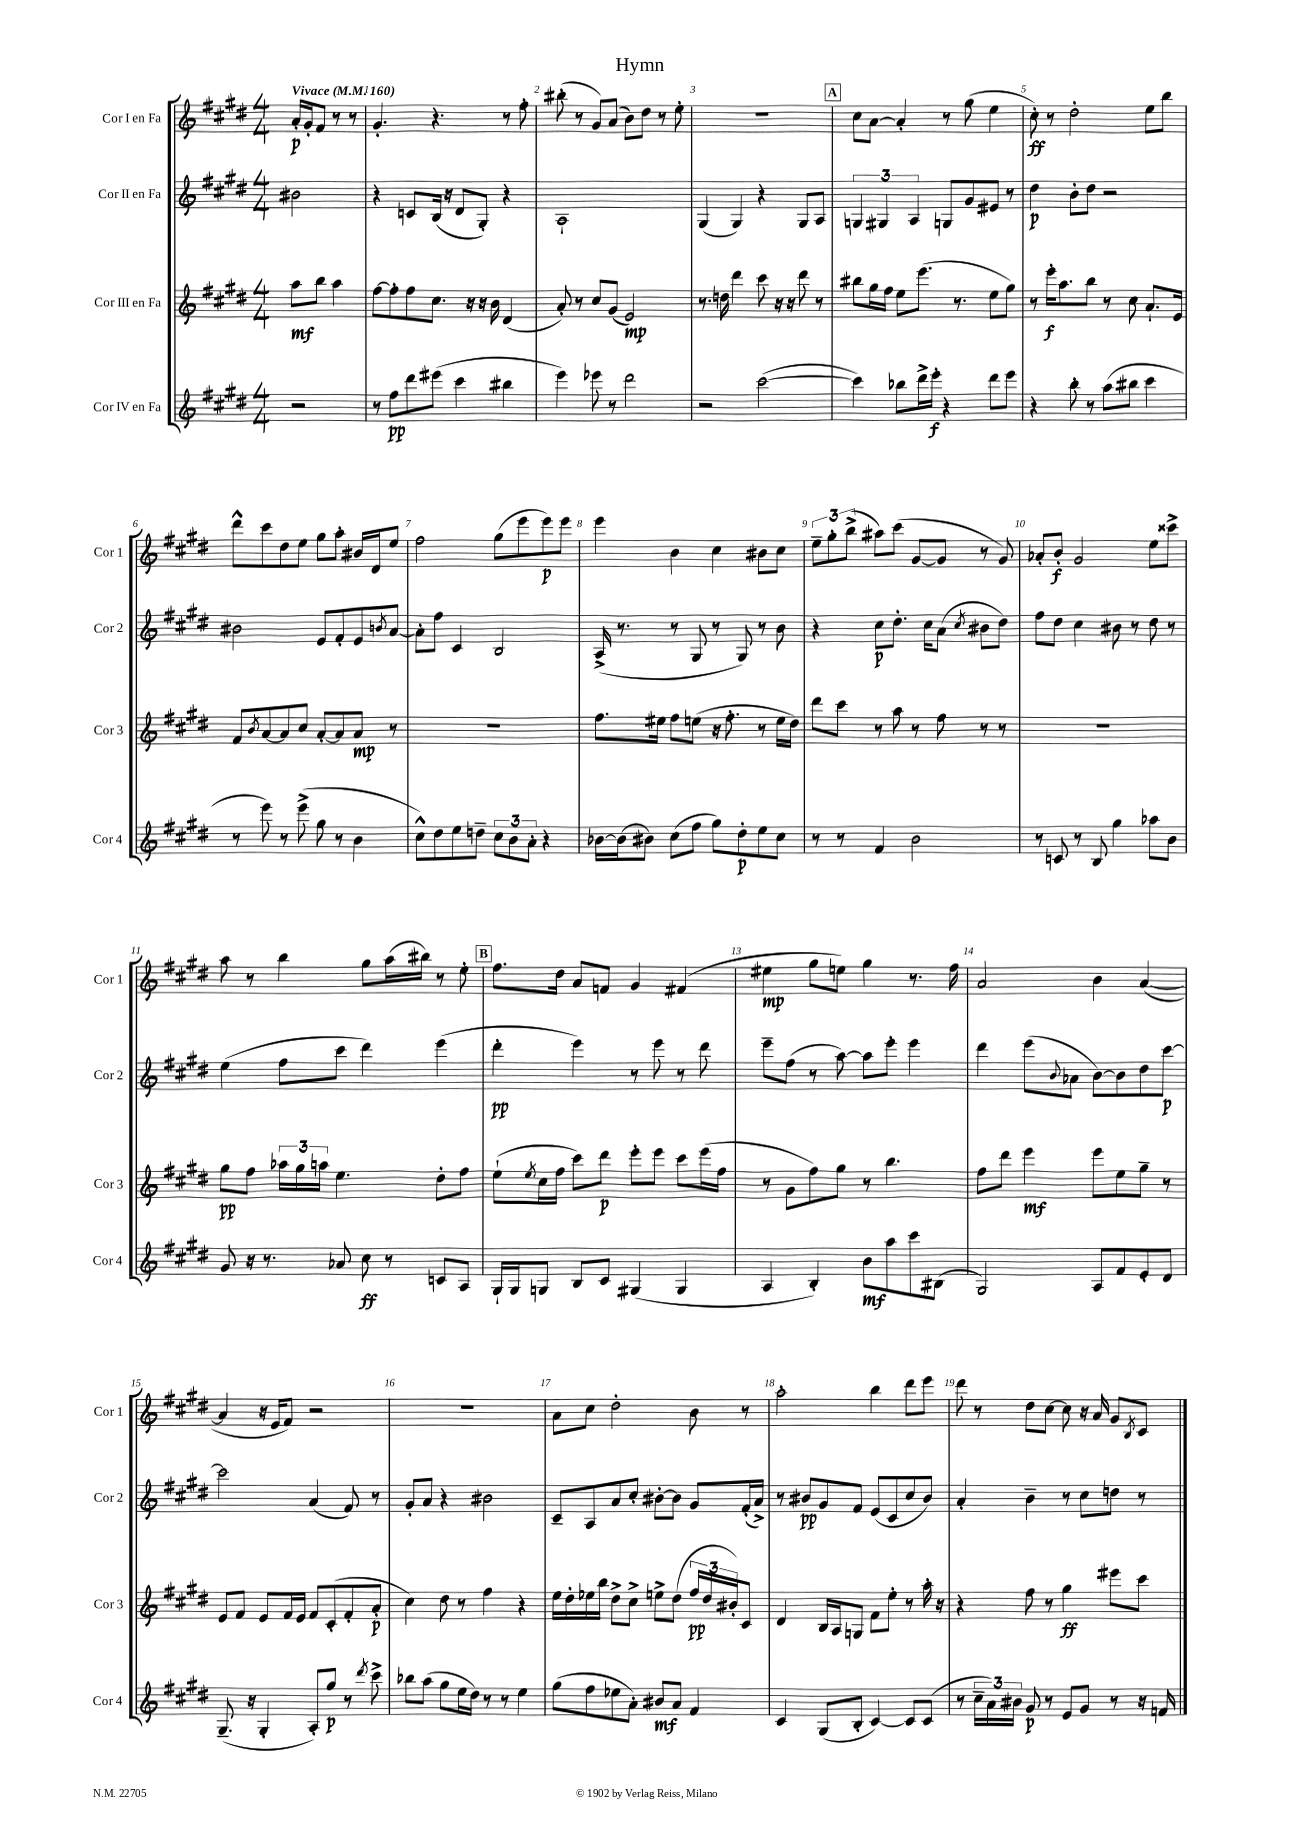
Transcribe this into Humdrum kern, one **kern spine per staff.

**kern	**dynam	**kern	**dynam	**kern	**dynam	**kern	**dynam
*part4	*part4	*part3	*part3	*part2	*part2	*part1	*part1
*staff4	*staff4	*staff3	*staff3	*staff2	*staff2	*staff1	*staff1
*I"Cor IV en Fa	*	*I"Cor III en Fa	*	*I"Cor II en Fa	*	*I"Cor I en Fa	*
*I'Cor 4	*	*I'Cor 3	*	*I'Cor 2	*	*I'Cor 1	*
*clefG2	*	*clefG2	*	*clefG2	*	*clefG2	*
*k[f#c#g#d#]	*	*k[f#c#g#d#]	*	*k[f#c#g#d#]	*	*k[f#c#g#d#]	*
*M4/4	*	*M4/4	*	*M4/4	*	*M4/4	*
*MM160	*	*MM160	*	*MM160	*	*MM160	*
=	=	=	=	=	=	=	=
!	!	!	!	!	!	!LO:TX:a:B:t=Vivace	!
2r	.	8aa\L	mf	2b#X\	.	16a'/LL	p
.	.	.	.	.	.	16g#'/J	.
.	.	8bb\J	.	.	.	8f#/J	.
.	.	4aa\	.	.	.	8r	.
.	.	.	.	.	.	8r	.
=1	=1	=1	=1	=1	=1	=1	=1
8r	.	[8ff#\L	.	4r	.	4.g#'/	.
8ff#\L	pp	8ff#'\]	.	.	.	.	.
8ddd#\	.	8ff#\	.	8cn/L	.	.	.
(8eee#X\J	.	8.cc#\J	.	(16B/Jk	.	4.r	.
.	.	.	.	16r	.	.	.
4ccc#\	.	.	.	8d#/L	.	.	.
.	.	16r	.	.	.	.	.
.	.	16r	.	8G#'/J)	.	.	.
.	.	16b\	.	.	.	.	.
4bb#X\	.	(4d#/	.	4r	.	8r	.
.	.	.	.	.	.	8ff#'\	.
=2	=2	=2	=2	=2	=2	=2	=2
4eee\)	.	8a'/)	.	1A`	.	(8bb#X'\	.
.	.	8r	.	.	.	8r	.
8eee-X\	.	8cc#/L	.	.	.	8g#/L)	.
8r	.	(8g#/J	.	.	.	(8a/J	.
2ddd#\	.	2e/)	mp	.	.	8b\L)	.
.	.	.	.	.	.	8dd#\J	.
.	.	.	.	.	.	8r	.
.	.	.	.	.	.	8ee'\	.
=3	=3	=3	=3	=3	=3	=3	=3
2r	.	8.r	.	(4G#/	.	1r	.
.	.	16ddn\	.	.	.	.	.
.	.	4ddd#\	.	4G#/)	.	.	.
([2ccc#\	.	8ccc#\	.	4r	.	.	.
.	.	16r	.	.	.	.	.
.	.	16r	.	.	.	.	.
.	.	8ddd#\	.	8G#/L	.	.	.
.	.	8r	.	8A/J	.	.	.
!!LO:REH:place=s1:t=A
=4	=4	=4	=4	=4	=4	=4	=4
4ccc#\])	.	8bb#X\L	.	6Gn/	.	8cc#\L	.
.	.	16gg#\L	.	.	.	[8a\J	.
.	.	.	.	6G#X/	.	.	.
.	.	16ff#\JJ	.	.	.	.	.
8bb-X\L	.	8ee\L	.	.	.	4a'/]	.
.	.	.	.	6A/	.	.	.
16ddd#^\L	.	(8.eee\J	.	.	.	.	.
16eee'\JJ	f	.	.	.	.	.	.
4r	.	.	.	8Gn/L	.	8r	.
.	.	8.r	.	.	.	.	.
.	.	.	.	8g#/	.	(8gg#\	.
8ddd#\L	.	8ee\L	.	8e#X/J	.	4ee\	.
8eee\J	.	8gg#\J)	.	8r	.	.	.
=5	=5	=5	=5	=5	=5	=5	=5
4r	.	8r	.	4dd#\	p	8cc#'\)	ff
.	.	16eee'\KL	f	.	.	8r	.
.	.	8.aa\	.	.	.	.	.
8bb'\	.	.	.	8b'\L	.	2dd#'\	.
8r	.	8bb\J	.	8dd#\J	.	.	.
(8aa\L	.	8r	.	2r	.	.	.
8bb#X\J	.	8cc#\	.	.	.	.	.
4ccc#\	.	8.a`/L	.	.	.	8ee\L	.
.	.	.	.	.	.	8bb\J	.
.	.	16e/Jk	.	.	.	.	.
!!LO:LB:g=z
=6	=6	=6	=6	=6	=6	=6	=6
8r	.	8f#/L	.	2b#X\	.	8ddd#^^\L	.
.	.	8qb/	.	.	.	.	.
8eee\)	.	[8a/	.	.	.	8ccc#\	.
8r	.	8a/]	.	.	.	8dd#\	.
(8eee^\	.	8cc#/J	.	.	.	8ee\J	.
8gg#\	.	[8a'/L	.	8e/L	.	8gg#\L	.
8r	.	8a/]	.	8f#'/	.	8aa'\J	.
4b\	.	8a/J	mp	8e/	.	16b#X/LL	.
.	.	.	.	.	.	16d#/J	.
.	.	.	.	8qbn/	.	.	.
.	.	8r	.	[8a/J	.	8ee/J	.
=7	=7	=7	=7	=7	=7	=7	=7
8cc#^^\L)	.	1r	.	8a'\L]	.	2ff#\	.
8dd#\	.	.	.	8ff#\J	.	.	.
8ee\	.	.	.	4c#/	.	.	.
8ddn~\J	.	.	.	.	.	.	.
12cc#\L	.	.	.	2B/	.	(8gg#\L	.
12b\	.	.	.	.	.	.	.
.	.	.	.	.	.	8eee\	.
12a'\J	.	.	.	.	.	.	.
4r	.	.	.	.	.	8eee\)	p
.	.	.	.	.	.	8eee\J	.
=8	=8	=8	=8	=8	=8	=8	=8
[16b-X\LL	.	8.ff#\L	.	(16A^/	.	4eee\	.
(16b-\J]	.	.	.	8.r	.	.	.
8b#X\J)	.	.	.	.	.	.	.
.	.	16ee#X\Jk	.	.	.	.	.
(8cc#\L	.	8ff#\L	.	8r	.	4b\	.
8ff#\J	.	(8een\J	.	8G#/	.	.	.
8gg#\L)	.	16r	.	8r	.	4cc#\	.
.	.	8.ff#'\	.	.	.	.	.
8dd#'\	p	.	.	8G#/)	.	.	.
8ee\	.	8r	.	8r	.	8b#X\L	.
8cc#\J	.	16ee\LL	.	8b\	.	8cc#\J	.
.	.	16dd#\JJ)	.	.	.	.	.
=9	=9	=9	=9	=9	=9	=9	=9
8r	.	8ddd#\L	.	4r	.	12ee~\L	.
.	.	.	.	.	.	12gg#'\	.
8r	.	8ccc#\J	.	.	.	.	.
.	.	.	.	.	.	(12bb^\J	.
4f#/	.	8r	.	8cc#\L	p	8aa#X\L)	.
.	.	8aa\	.	8.dd#'\J	.	(8ccc#\J	.
2b\	.	8r	.	.	.	[8g#/L	.
.	.	.	.	16cc#\KL	.	.	.
.	.	8ff#\	.	(8a\J	.	8g#/J]	.
.	.	.	.	8qcc#/	.	.	.
.	.	8r	.	8b#X\L	.	8r	.
.	.	8r	.	8dd#\J)	.	8g#/)	.
=10	=10	=10	=10	=10	=10	=10	=10
8r	.	1r	.	8ff#\L	.	8a-X'/L	.
8cn/	.	.	.	8dd#\J	.	8b'/J	f
8r	.	.	.	4cc#\	.	2g#/	.
8B/	.	.	.	.	.	.	.
4gg#\	.	.	.	8b#X\	.	.	.
.	.	.	.	8r	.	.	.
8aa-X\L	.	.	.	8dd#\	.	8ee\L	.
8b\J	.	.	.	8r	.	8ccc##X^\J	.
!!LO:LB:g=z
=11	=11	=11	=11	=11	=11	=11	=11
8g#/	.	8gg#\L	pp	(4ee\	.	8aa\	.
16r	.	8ff#\J	.	.	.	8r	.
8.r	.	.	.	.	.	.	.
.	.	24aa-X\LL	.	8ff#\L	.	4bb\	.
.	.	24gg#\	.	.	.	.	.
.	.	24aan\JJ	.	.	.	.	.
8a-X/	.	4.ee\	.	8ccc#\J	.	.	.
8cc#\	ff	.	.	4ddd#\)	.	8gg#\L	.
8r	.	.	.	.	.	(16aa\L	.
.	.	.	.	.	.	16bb#X\JJ)	.
8cn/L	.	8dd#'\L	.	(4eee\	.	8r	.
8A/J	.	8ff#\J	.	.	.	8ee'\	.
!!LO:REH:place=s1:t=B
=12	=12	=12	=12	=12	=12	=12	=12
16G#`/LL	.	(8ee`\L	.	4ddd#'\	pp	8.ff#\L	.
16G#/J	.	.	.	.	.	.	.
.	.	8qee/	.	.	.	.	.
8Gn/J	.	16cc#\L	.	.	.	.	.
.	.	16ff#\JJ	.	.	.	16dd#\Jk	.
8B/L	.	8ccc#\L)	.	4eee\)	.	8a/L	.
8c#/J	.	8ddd#\J	p	.	.	8fn/J	.
(4G#X/	.	8eee'\L	.	8r	.	4g#/	.
.	.	8eee\J	.	8eee\	.	.	.
4G#/	.	8ccc#\L	.	8r	.	(4f#X/	.
.	.	(16eee\L	.	8ddd#\	.	.	.
.	.	16ff#\JJ	.	.	.	.	.
=13	=13	=13	=13	=13	=13	=13	=13
4A/	.	8r	.	8eee~\L	.	4ee#X\	mp
.	.	8g#\L	.	(8ff#\J	.	.	.
4B'/)	.	8ff#\)	.	8r	.	8gg#\L	.
.	.	8gg#\J	.	[8aa\)	.	8een\J)	.
8b\L	mf	8r	.	8aa\L]	.	4gg#\	.
8aa\	.	4.bb\	.	8eee'\J	.	.	.
8ccc#\	.	.	.	4eee\	.	8.r	.
(8B#X\J	.	.	.	.	.	.	.
.	.	.	.	.	.	16ff#\	.
=14	=14	=14	=14	=14	=14	=14	=14
2G#/)	.	8ff#\L	.	4ddd#\	.	2a/	.
.	.	8ddd#\J	.	.	.	.	.
.	.	4eee\	mf	(8eee\L	.	.	.
.	.	.	.	8qqb/	.	.	.
.	.	.	.	8a-X\J	.	.	.
8A/L	.	8eee\L	.	[8b\L)	.	4b\	.
8f#/	.	8ee\	.	8b\]	.	.	.
8e'/	.	8gg#~\J	.	8dd#\	.	([4a/	.
8d#/J	.	8r	.	[8ccc#\J	p	.	.
!!LO:LB:g=z
=15	=15	=15	=15	=15	=15	=15	=15
(8.G#~/	.	8e/L	.	2ccc#\]	.	4a/]	.
.	.	8f#/J	.	.	.	.	.
16r	.	.	.	.	.	.	.
4G#'/	.	8e/L	.	.	.	16r	.
.	.	.	.	.	.	16e/KL	.
.	.	16f#/L	.	.	.	8f#/J)	.
.	.	16e/JJ	.	.	.	.	.
8A'/L)	.	8f#/L	.	(4a/	.	2r	.
8gg#/J	p	(8c#'/	.	.	.	.	.
8r	.	8f#'/	.	8f#/)	.	.	.
8qddd#/	.	.	.	.	.	.	.
8ccc#^\	.	8a'/J	p	8r	.	.	.
=16	=16	=16	=16	=16	=16	=16	=16
8bb-X\L	.	4cc#\)	.	8g#'/L	.	1r	.
(8aa\J	.	.	.	8a/J	.	.	.
8gg#\L	.	8dd#\	.	4r	.	.	.
16ee\L	.	8r	.	.	.	.	.
16dd#\JJ)	.	.	.	.	.	.	.
8r	.	4ff#\	.	2b#X\	.	.	.
8r	.	.	.	.	.	.	.
4ee\	.	4r	.	.	.	.	.
=17	=17	=17	=17	=17	=17	=17	=17
(8gg#\L	.	16ee\LL	.	8c#~/L	.	8a\L	.
.	.	16dd#'\	.	.	.	.	.
8ff#\	.	16ee-X\	.	8A/	.	8cc#\J	.
.	.	16bb\JJ	.	.	.	.	.
8ee-X\	.	8dd#^\L	.	8a/	.	2dd#'\	.
8a'\J)	.	8cc#^\J	.	8cc#'/J	.	.	.
8b#X/L	mf	8een^\L	.	[8b#X'\L	.	.	.
8a/J	.	(8dd#\J	.	8b#\J]	.	.	.
4f#/	.	24ff#/LL	pp	8g#/L	.	8b\	.
.	.	24dd#/	.	.	.	.	.
.	.	24b#X'/J)	.	.	.	.	.
.	.	8c#/J	.	(16f#'/L	.	8r	.
.	.	.	.	16a^/JJ)	.	.	.
=18	=18	=18	=18	=18	=18	=18	=18
4c#/	.	4d#/	.	8r	.	2aa'\	.
.	.	.	.	8b#X/L	pp	.	.
(8G#/L	.	16B/LL	.	8g#/	.	.	.
.	.	16A/J	.	.	.	.	.
8B'/J	.	8Gn/J	.	8f#/J	.	.	.
[4c#/)	.	8f#\L	.	(8e/L	.	4bb\	.
.	.	8ee'\J	.	8c#/	.	.	.
8c#/L]	.	8r	.	8cc#/	.	8ddd#\L	.
(8c#/J	.	16aa'\	.	8b#/J)	.	8eee\J	.
.	.	16r	.	.	.	.	.
=19	=19	=19	=19	=19	=19	=19	=19
8r	.	4r	.	4a'/	.	8ddd#\	.
24cc#~\LL	.	.	.	.	.	8r	.
24a\)	.	.	.	.	.	.	.
24b#X\JJ	.	.	.	.	.	.	.
8g#/	p	8ff#\	.	4b~\	.	8dd#\L	.
8r	.	8r	.	.	.	[8cc#\J	.
8e/L	.	4gg#\	ff	8r	.	8cc#\]	.
8g#/J	.	.	.	8cc#\L	.	16r	.
.	.	.	.	.	.	16a/	.
8r	.	8eee#X\L	.	8ddn\J	.	8g#/L	.
.	.	.	.	.	.	8qB/	.
16r	.	8ccc#\J	.	8r	.	8c#/J	.
16fn/	.	.	.	.	.	.	.
==	==	==	==	==	==	==	==
*-	*-	*-	*-	*-	*-	*-	*-
